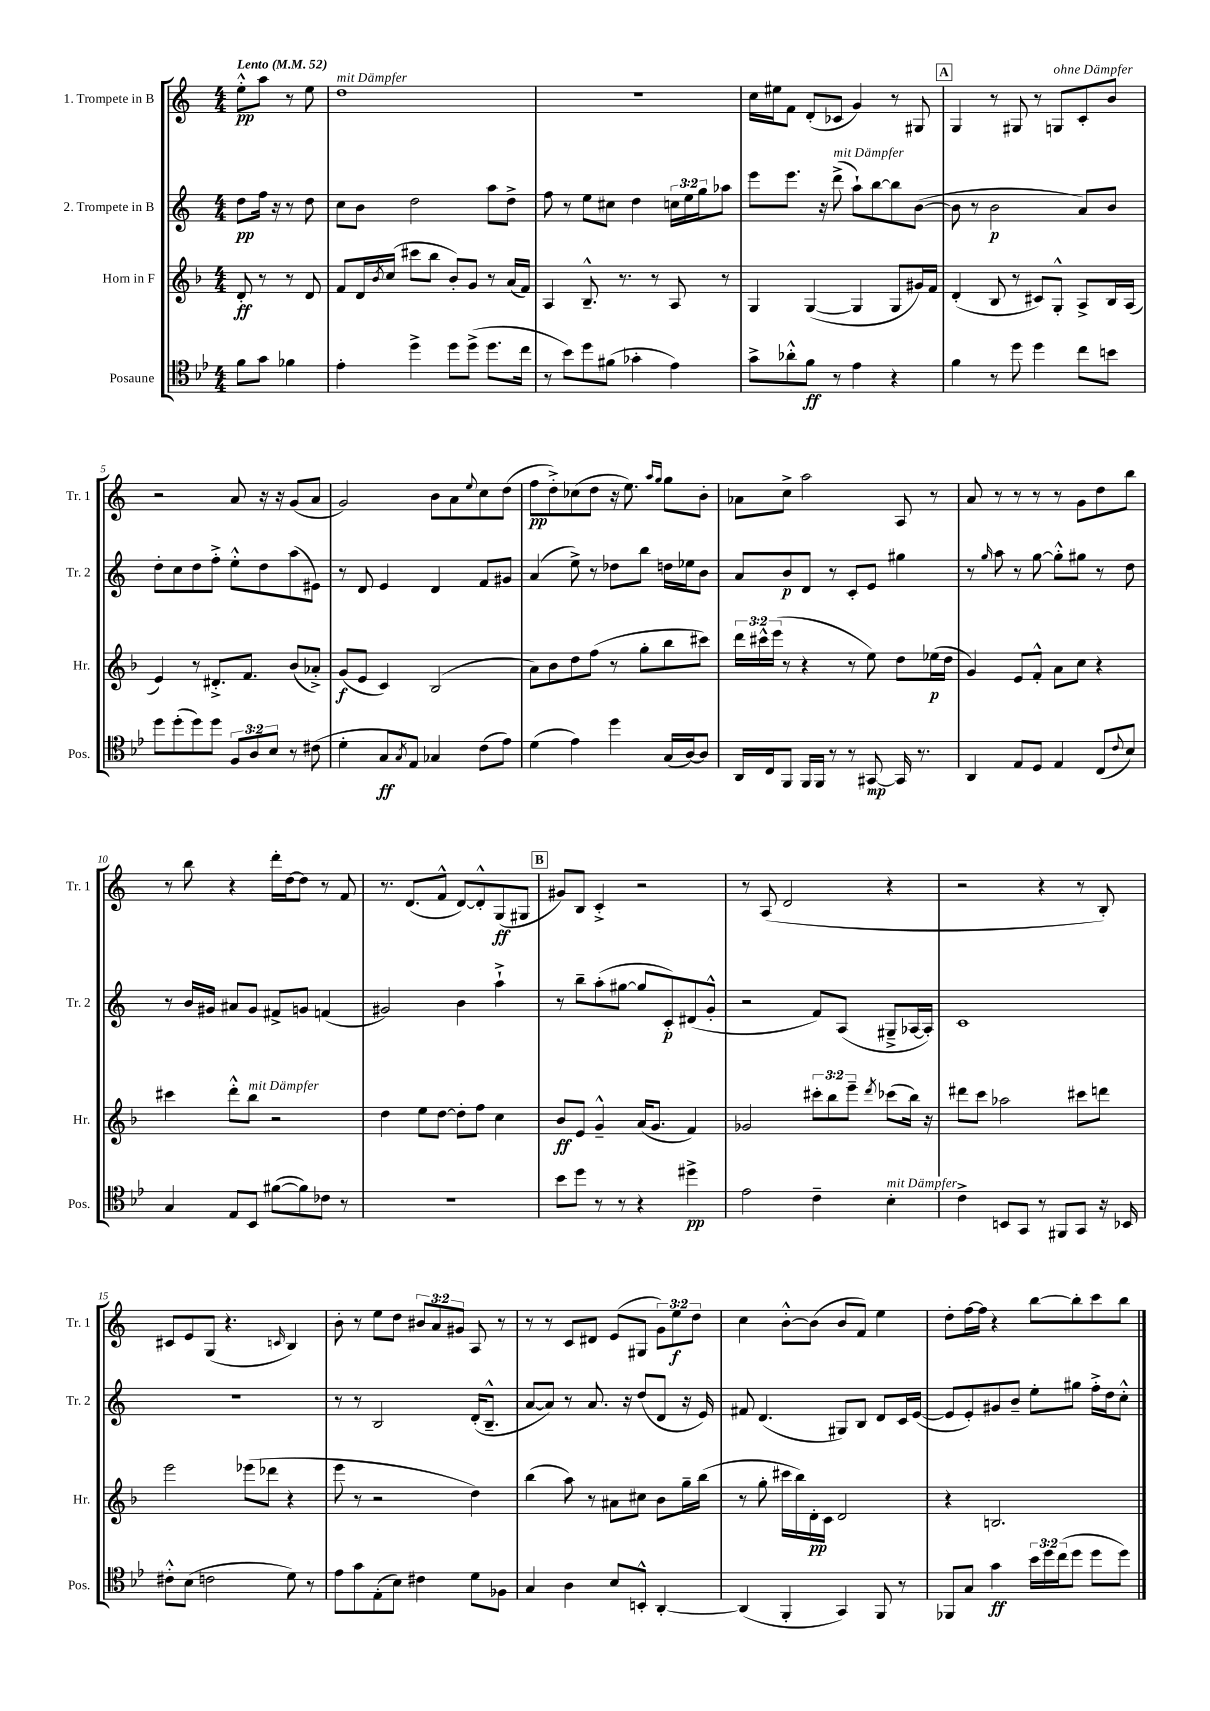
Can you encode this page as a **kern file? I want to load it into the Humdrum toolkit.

**kern	**kern	**kern	**kern
*staff4	*staff3	*staff2	*staff1
*clefC4	*clefG2	*clefG2	*clefG2
*k[b-e-]	*k[b-]	*k[]	*k[]
*M4/4	*M4/4	*M4/4	*M4/4
*MM52	*MM52	*MM52	*MM52
8f\L	8d'/	8dd\L	8ee'^^\L
8g\J	8r	16ff\Jk	8aa\J
.	.	16r	.
4f-\	8r	8r	8r
.	8d/	8dd\	8ee\
=	=	=	=
4e-'\	8f/L	8cc\L	1dd
.	16d/L	8b\J	.
.	8qb-/	.	.
.	(16cc/JJ	.	.
4dd^\	8ccc#\L	2dd\	.
.	8bb-\J	.	.
8dd\L	8b-'/L)	.	.
(8dd^\J	8g/J	.	.
8.dd\L	8r	8aa\L	.
.	(16a/LL	8dd^\J	.
16cc\Jk	16f/JJ)	.	.
=	=	=	=
8r	4A/	8ff\	1r
8b-\L)	.	8r	.
8dd\	8.B-~^^/	8ee\L	.
(8f#\J	.	8cc#\J	.
.	8.r	.	.
4g-'\	.	4dd\	.
.	8r	.	.
4e-\)	8A/	24cc\LL	.
.	.	24ee\	.
.	.	24gg\J	.
.	8r	8aa-\J	.
=	=	=	=
8g^\L	4G/	8eee\L	16cc\LL
.	.	.	16ee#\J
8a-'^^\	.	8.eee\J	8f\J
8f\J	([4G/	.	(8d'/L
.	.	16r	.
8r	.	(8ddd^\	8c-/J
4e-\	4G/]	8aa`\L)	4g/)
.	.	[8bb\	.
4r	8G/L	8bb\]	8r
.	16g#/L)	([8b\J	8G#/
.	16f/JJ	.	.
=	=	=	=
4f\	(4d'/	8b\]	4G/
.	.	8r	.
8r	8B-/	2b\	8r
8dd\	8r	.	8G#/
4dd\	8c#/L)	.	8r
.	8G'^^/J	.	8G/L
8cc\L	8A^/L	8a/L)	8c'/
8b\J	16B-/L	8b/J	8b/J
.	(16A/JJ	.	.
=	=	=	=
8dd\L	4e/)	8dd'\L	2r
(8dd'\	.	8cc\	.
8dd\)	8r	8dd\	.
8dd\J	8.d#'^/L	8ff'^\J	.
12F/L	.	8ee'^^\L	8a/
.	8.f/J	.	.
12A/	.	.	.
.	.	8dd\	16r
12B-/J	.	.	.
.	.	.	16r
8r	(8b-/L	(8aa\	(8g/L
(8c#\	8a-'^/J)	8e#\J)	8a/J
=	=	=	=
4d'\	(8g/L	8r	2g/)
.	8e/J	8d/	.
8G/L	4c/)	4e/	.
8qG/	.	.	.
8E-/J)	.	.	.
4G-/	(2B-/	4d/	8b\L
.	.	.	8a\
.	.	.	8qqee/
(8c\L	.	8f/L	8cc\
8e-\J)	.	8g#/J	(8dd\J
=	=	=	=
(4d\	8a\L)	(4a/	8ff\L
.	8b-\	.	8dd'^\)
4e-\)	8dd\	8ee^\)	(8cc-\
.	(8ff\J	8r	8dd\J
4dd\	8r	8dd-\L	16r
.	.	.	8.ee\)
.	8gg'\L	8bb\J	.
.	.	.	16qqaa/LL
.	.	.	16qqgg/JJ
(16G/LL	8bb-\	16dd\LL	8gg\L
[16A/J)	.	16ee-\J	.
8A/]J	8ccc#\J)	8b\J	8b'\J
=	=	=	=
16AA/LL	24ddd\LL	8a/L	8a-\L
.	24ccc#^^\	.	.
16C/J	.	.	.
.	(24eee\JJ	.	.
8FF/J	8r	8b/	8cc^\J
16FF/LL	4r	8d/J	2aa\
16FF/JJ	.	.	.
8r	.	8r	.
8r	8r	8c'/L	.
[8GG#/	8ee\)	8e/J	.
16GG#/]	8dd\L	4gg#\	8A/
8.r	.	.	.
.	(16ee-\L	.	8r
.	16dd\JJ	.	.
=	=	=	=
4AA/	4g/)	8r	8a/
.	.	16qqgg/	.
.	.	8aa\	8r
8E-/L	8e/L	8r	8r
8D/J	8f'^^/J	[8gg\	8r
4E-/	8a\L	8gg'^^\]L	8r
.	8cc\J	8gg#\J	8g\L
(8C/L	4r	8r	8dd\
8qqc/	.	.	.
8B-/J)	.	8dd\	8bb\J
=	=	=	=
4G/	4ccc#\	8r	8r
.	.	16b/LL	8bb\
.	.	16g#/JJ	.
8E-/L	8ddd'^^\L	8a#/L	4r
8BB-/J	8bb-\J	8g#/J	.
([8f#\L	2r	8f#^/L	16ddd'\LL
.	.	.	[16dd\J
8f#\])	.	8g/J	8dd\]J
8c-\J	.	(4f/	8r
8r	.	.	8f/
=	=	=	=
1r	4dd\	2g#/)	8.r
.	.	.	(8.d/L
.	8ee\L	.	.
.	[8dd\J	.	8f^^/J
.	8dd'\]L	4b\	[8d/L)
.	8ff\J	.	8d'^^/]
.	4cc\	4aa`^\	(8G/
.	.	.	8G#/J
=	=	=	=
8b-\L	8b-/L	8r	8g#/L)
8dd\J	8e/J	8bb~\L	8B/J
8r	4g~^^/	(8aa'\	4c'^/
8r	.	[8gg#\J	.
4r	(16a/LK	8gg#/]L	2r
.	8.g/J	.	.
.	.	8c'/)	.
4dd#^\	4f/)	(8d#/	.
.	.	8g'^^/J	.
=	=	=	=
2e-\	2g-/	2r	8r
.	.	.	(8A/
.	.	.	2d/
4c~\	12ccc#'\L	8f/L)	.
.	12bb-\	.	.
.	.	(8A/J	.
.	12eee~\J	.	.
.	8qddd/	.	.
4B-'\	(8ccc-\L	8G#~^/L	4r
.	16bb-\Jk)	[16A-/L	.
.	16r	16A-'/]JJ)	.
=	=	=	=
4c^\	8ddd#\L	1c	2r
.	8ccc\J	.	.
8BB/L	2aa-\	.	.
8GG/J	.	.	.
8r	.	.	4r
8FF#/L	.	.	.
8GG/J	8ccc#\L	.	8r
16r	8ddd\J	.	8B'/)
16BB-/	.	.	.
=	=	=	=
8c#'^^\L	2eee\	1r	8c#/L
(8B-\J	.	.	8e/
2c\	.	.	(8G/J
.	.	.	4.r
.	(8eee-\L	.	.
.	8ddd-\J	.	.
.	.	.	16qqc/
8d\)	4r	.	4B/)
8r	.	.	.
=	=	=	=
8e-\L	8eee\	8r	8b'\
8g\	8r	8r	8r
(8E-'\	2r	2B/	8ee\L
8B-\J)	.	.	8dd\J
4c#\	.	.	12b#/L
.	.	.	12a/
.	.	.	12g#/J
8d\L	4dd\)	(16d'/LK	8A/
.	.	8.B~^^/J	.
8F-\J	.	.	8r
=	=	=	=
4G/	(4bb-\	[8a/L	8r
.	.	8a/]J)	8r
4A\	8aa\)	8r	8c/L
.	8r	8.a/	8d#/J
8B-/L	8a#\L	.	(8e/L
.	.	16r	.
8BB'^^/J	8cc#\J	(8dd/L	8G#/J
[4AA'/	8b-\L	8d/J	12g\L)
.	.	.	12ee\
.	16gg~\L	16r	.
.	.	.	12dd\J
.	(16bb-\JJ	16e/)	.
=	=	=	=
(4AA/]	8r	8f#/	4cc\
.	8gg'\	(4.d/	.
4FF'/	16ccc#\LL	.	[8b'^^\L
.	16bb-\)	.	.
.	16d'\	.	(8b\]J
.	16c\JJ	.	.
4GG/)	2d/	8G#/L)	8b/L
.	.	8B/J	8f/J)
8FF/	.	8d/L	4ee\
8r	.	16c/L	.
.	.	([16e/JJ	.
=	=	=	=
8FF-/L	4r	8e/]L	8dd'\L
8G/J	.	8e'/)	[16ff\L
.	.	.	16ff\]JJ
4g\	2.B/	8g#/	4r
.	.	8b~/J	.
24b-\LL	.	8ee'\L	[8bb\L
24dd\	.	.	.
(24cc\J	.	.	.
8dd\J	.	8gg#\J	8bb'\]
8dd\L	.	16ff'^\LL	8ccc\
.	.	16dd\J	.
8dd\J)	.	8cc'^^\J	8bb\J
==	==	==	==
*-	*-	*-	*-
